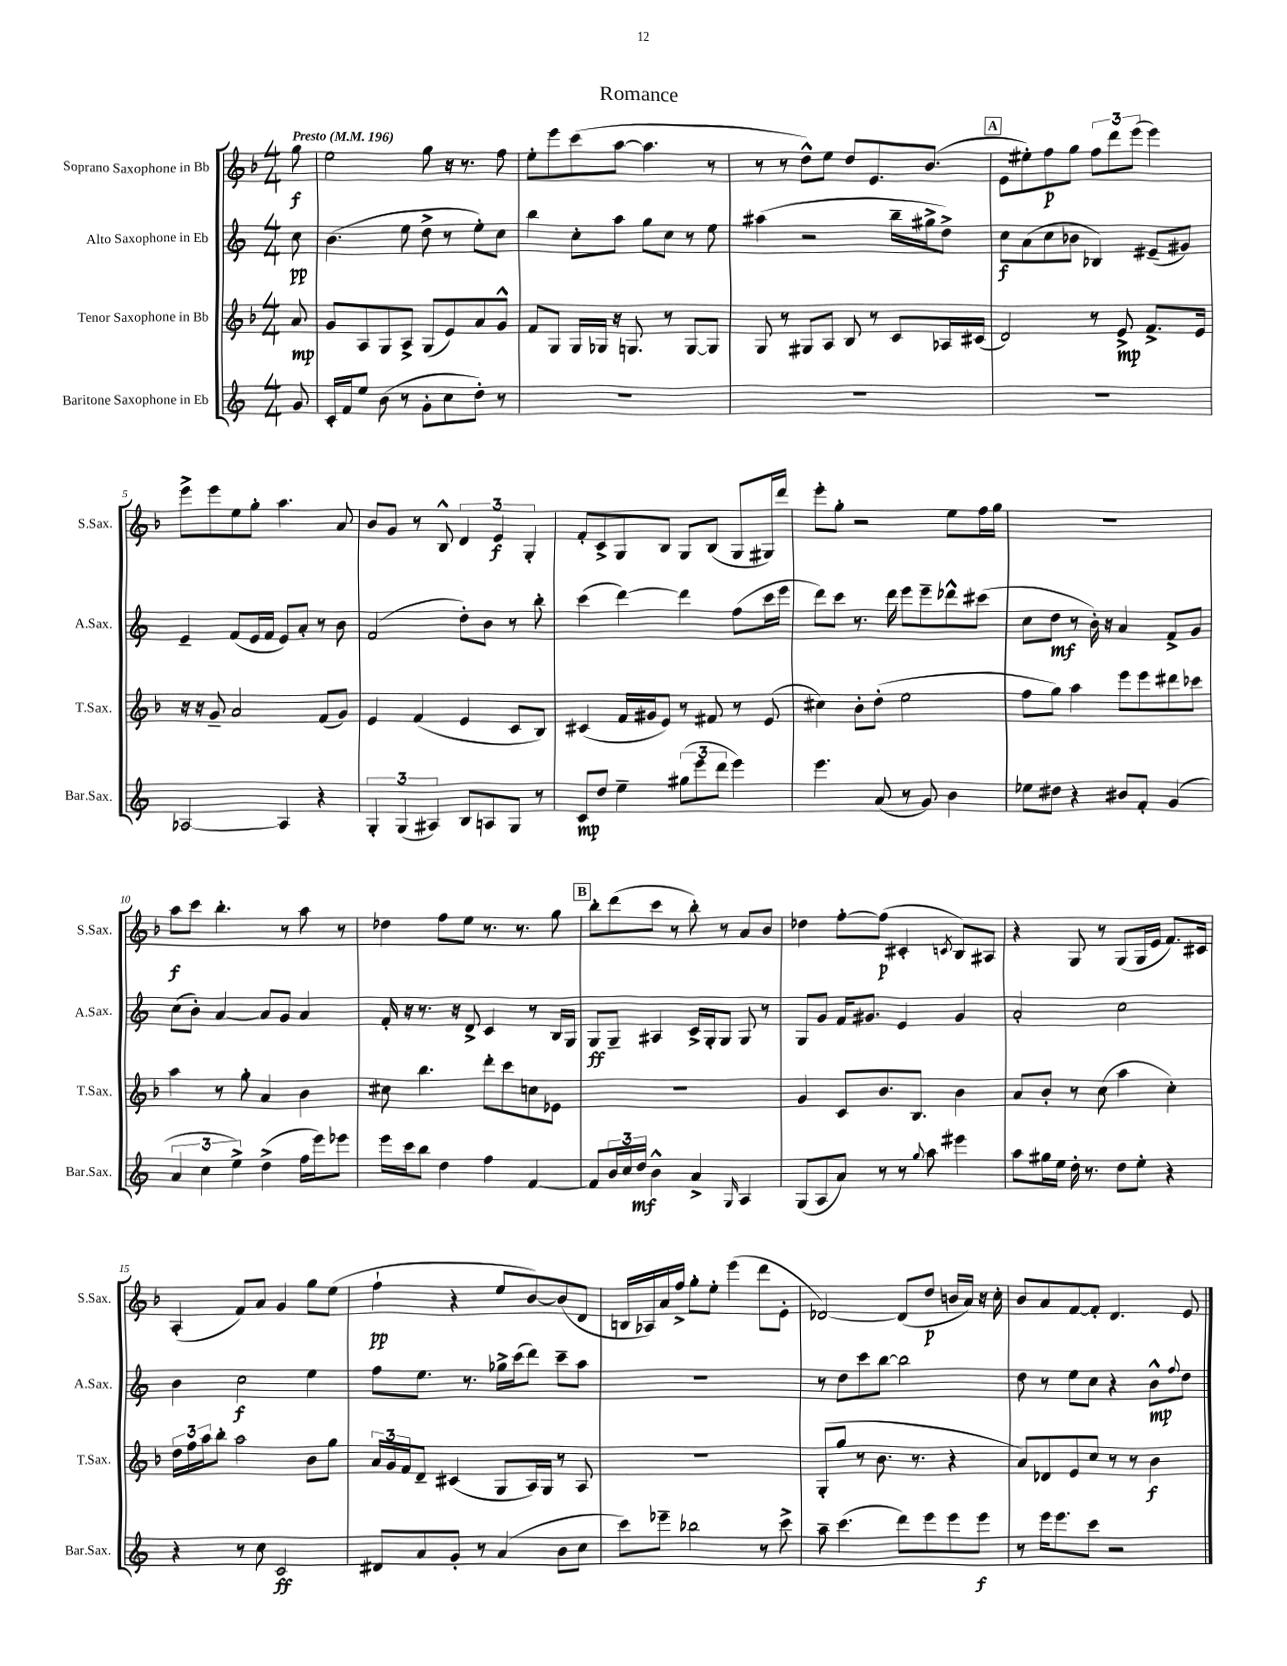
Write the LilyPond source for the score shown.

\header { title = "Romance" }
<<
\new StaffGroup <<
\new Staff = "s0" \with { instrumentName = "Soprano Saxophone in Bb" shortInstrumentName = "S.Sax." } {
    \clef treble \key f \major \numericTimeSignature \time 4/4 \partial 8 \tempo "Presto" 4 = 196
    g''8\f |
    e''2 g''8 r16 r8. f''8 |
    e''8-. e'''8 c'''8( a''8~ a''4. r8 |
    r8 r8 d''8-^) e''8 d''8 e'8. bes'8.( |
    \mark \markup { \box "A" } e'8 eis''8-.) f''8\p g''8 \tuplet 3/2 { f''8 d'''8 e'''8( } e'''4) |
    e'''8-> e'''8 e''8 g''8-. a''4. a'8 |
    bes'8 g'8 r8 bes8-^ \tuplet 3/2 { d'4 e'4\f g4-. } |
    f'8-. c'8-> g8 bes8 g8 bes8( g8 gis16) d'''16 |
    e'''8-. g''8-. r2 e''8 f''16 g''16 |
    r1 |
    a''8\f c'''8 bes''4.-. r8 a''8 r8 |
    des''4 f''8 e''8 r8. r8. g''8 |
    \mark \markup { \box "B" } bes''8-. d'''8( c'''8 r8 bes''8-.) r8 a'8 bes'8 |
    des''4 f''8~-. f''8\p( cis'4-. \acciaccatura { c'8 } bes8) ais8 |
    r4 g8 r8 g8( g16 e'16 f'8.) cis'16 |
    a4-.( f'8) a'8 g'4 g''8 e''8( |
    f''4-!\pp r4 e''8 bes'8~) bes'8( d'8 |
    b16 aes16) a'16 f''16-> g''8-. e''8-. e'''4( d'''8 e'8-. |
    des'2~) des'8( d''8\p b'16 a'16) r16 c''16-. |
    bes'8 a'8 f'8~ f'8-. d'4. e'8 \bar "|." |
}
\new Staff = "s1" \with { instrumentName = "Alto Saxophone in Eb" shortInstrumentName = "A.Sax." } {
    \clef treble \key c \major \numericTimeSignature \time 4/4 \partial 8
    c''8\pp |
    b'4.( e''8 d''8-> r8 e''8-.) c''8 |
    b''4 c''8-. a''8 g''8 c''8 r8 e''8 |
    ais''4( r2 b''16-- gis''16-> d''8->) |
    \mark \markup { \box "A" } c''8\f a'8( c''8 bes'8 bes4) eis'8--( gis'8) |
    e'4-- f'8( e'16 f'16 e'8) a'8-. r8 b'8 |
    f'2( d''8-.) b'8 r8 b''8-. |
    c'''4( d'''4~) d'''4 f''8( c'''16 e'''16 |
    d'''8) c'''8 r8. d'''16 e'''8 e'''8-- des'''8-^ cis'''8( |
    c''8 d''8\mf r8 b'16-.) r16 a'4 f'8-> g'8 |
    c''8( b'8-.) a'4~ a'8 g'8 a'4 |
    f'16-. r16 r8. r16 d'8-> c'4 r8 b16 g16 |
    \mark \markup { \box "B" } g8\ff g8-- ais4 c'16-> g16-. g8 g8 r8 |
    g8 g'8 f'16 gis'8. e'4 gis'4 |
    a'2-. c''2 |
    b'4 c''2\f e''4 |
    f''8 e''8. r8. ges''16-> c'''16( d'''8) c'''8-- a''8 |
    R1 |
    r8 d''8 c'''8 b''8~ b''2 |
    d''8 r8 e''8 c''8 r4 b'8-^\mp \appoggiatura { f''8 } d''8 \bar "|." |
}
\new Staff = "s2" \with { instrumentName = "Tenor Saxophone in Bb" shortInstrumentName = "T.Sax." } {
    \clef treble \key f \major \numericTimeSignature \time 4/4 \partial 8
    a'8\mp |
    g'8 a8 g8 a8-> g8( e'8) a'8 g'8-^ |
    f'8 g8 g16 ges16 r16 g8. r8 g8~ g8 |
    g8 r8 gis8 a8 bes8 r8 c'8 aes16 cis'16( |
    \mark \markup { \box "A" } d'2) r8 e'8->\mp f'8.-> e'16 |
    r16 r16 g'8-- a'2 f'8( g'8) |
    e'4 f'4( e'4 c'8 bes8) |
    cis'4( f'16 gis'16 e'8) r8 fis'8 r8 e'8( |
    cis''4) bes'8-. d''8-.( e''2 |
    f''8 g''8) a''4 e'''8 e'''8 dis'''8 ces'''8 |
    a''4 r8 g''8-. a'4 bes'4 |
    cis''8 bes''4. d'''8-. c'''8 c''8 ees'8 |
    \mark \markup { \box "B" } R1 |
    g'4 c'8 bes'8. bes8. bes'4 |
    a'8 bes'8-. r8 c''8( a''4 c''4-.) |
    \tuplet 3/2 { d''16 f''16 a''16 } bes''8-. a''2 bes'8 g''8 |
    \tuplet 3/2 { a'16 g'16 f'16 } d'8-- cis'4( g8 a16) g16 r8 a8 |
    r1 |
    g8-.( g''8 r8 bes'8. r8. r4 |
    a'8) des'8 e'8 c''8 r8 r8 bes'4\f \bar "|." |
}
\new Staff = "s3" \with { instrumentName = "Baritone Saxophone in Eb" shortInstrumentName = "Bar.Sax." } {
    \clef treble \key c \major \numericTimeSignature \time 4/4 \partial 8
    g'8 |
    c'16-. f'16 e''8 b'8( r8 g'8-. c''8 d''8-.) r8 |
    R1 |
    R1 |
    \mark \markup { \box "A" } R1 |
    aes2~ aes4 r4 |
    \tuplet 3/2 { g4-. g4( ais4) } b8 a8 g8 r8 |
    c'8\mp d''8 e''4-- \tuplet 3/2 { gis''8( e'''8 d'''8 } e'''4) |
    e'''4. a'8( r8 g'8) b'4 |
    ees''8 dis''8 r4 bis'8 f'8-. g'4( |
    \tuplet 3/2 { a'4 c''4 e''4->) } d''4->( f''16 e'''16) ees'''8 |
    e'''16 c'''16 b''8 d''4 f''4 f'4~ |
    \mark \markup { \box "B" } f'8 \tuplet 3/2 { b'16 c''16 d''16\mf } b'4-^ a'4-> \grace { g16 } a4 |
    g8( a8 a'8) r8 r8 \appoggiatura { g''8 } a''8 eis'''4 |
    a''8 gis''16 e''16 d''16-. r8. d''8 e''8-. r4 |
    r4 r8 c''8 c'2\ff |
    dis'8 a'8 g'8-. r8 a'4( b'8 c''8 |
    c'''8) ees'''8-- bes''2 r8 c'''8-> |
    a''8-- c'''4.( d'''8) e'''8 e'''8 e'''8\f |
    r8 e'''16 e'''8. c'''8 r2 \bar "|." |
}
>>
>>
